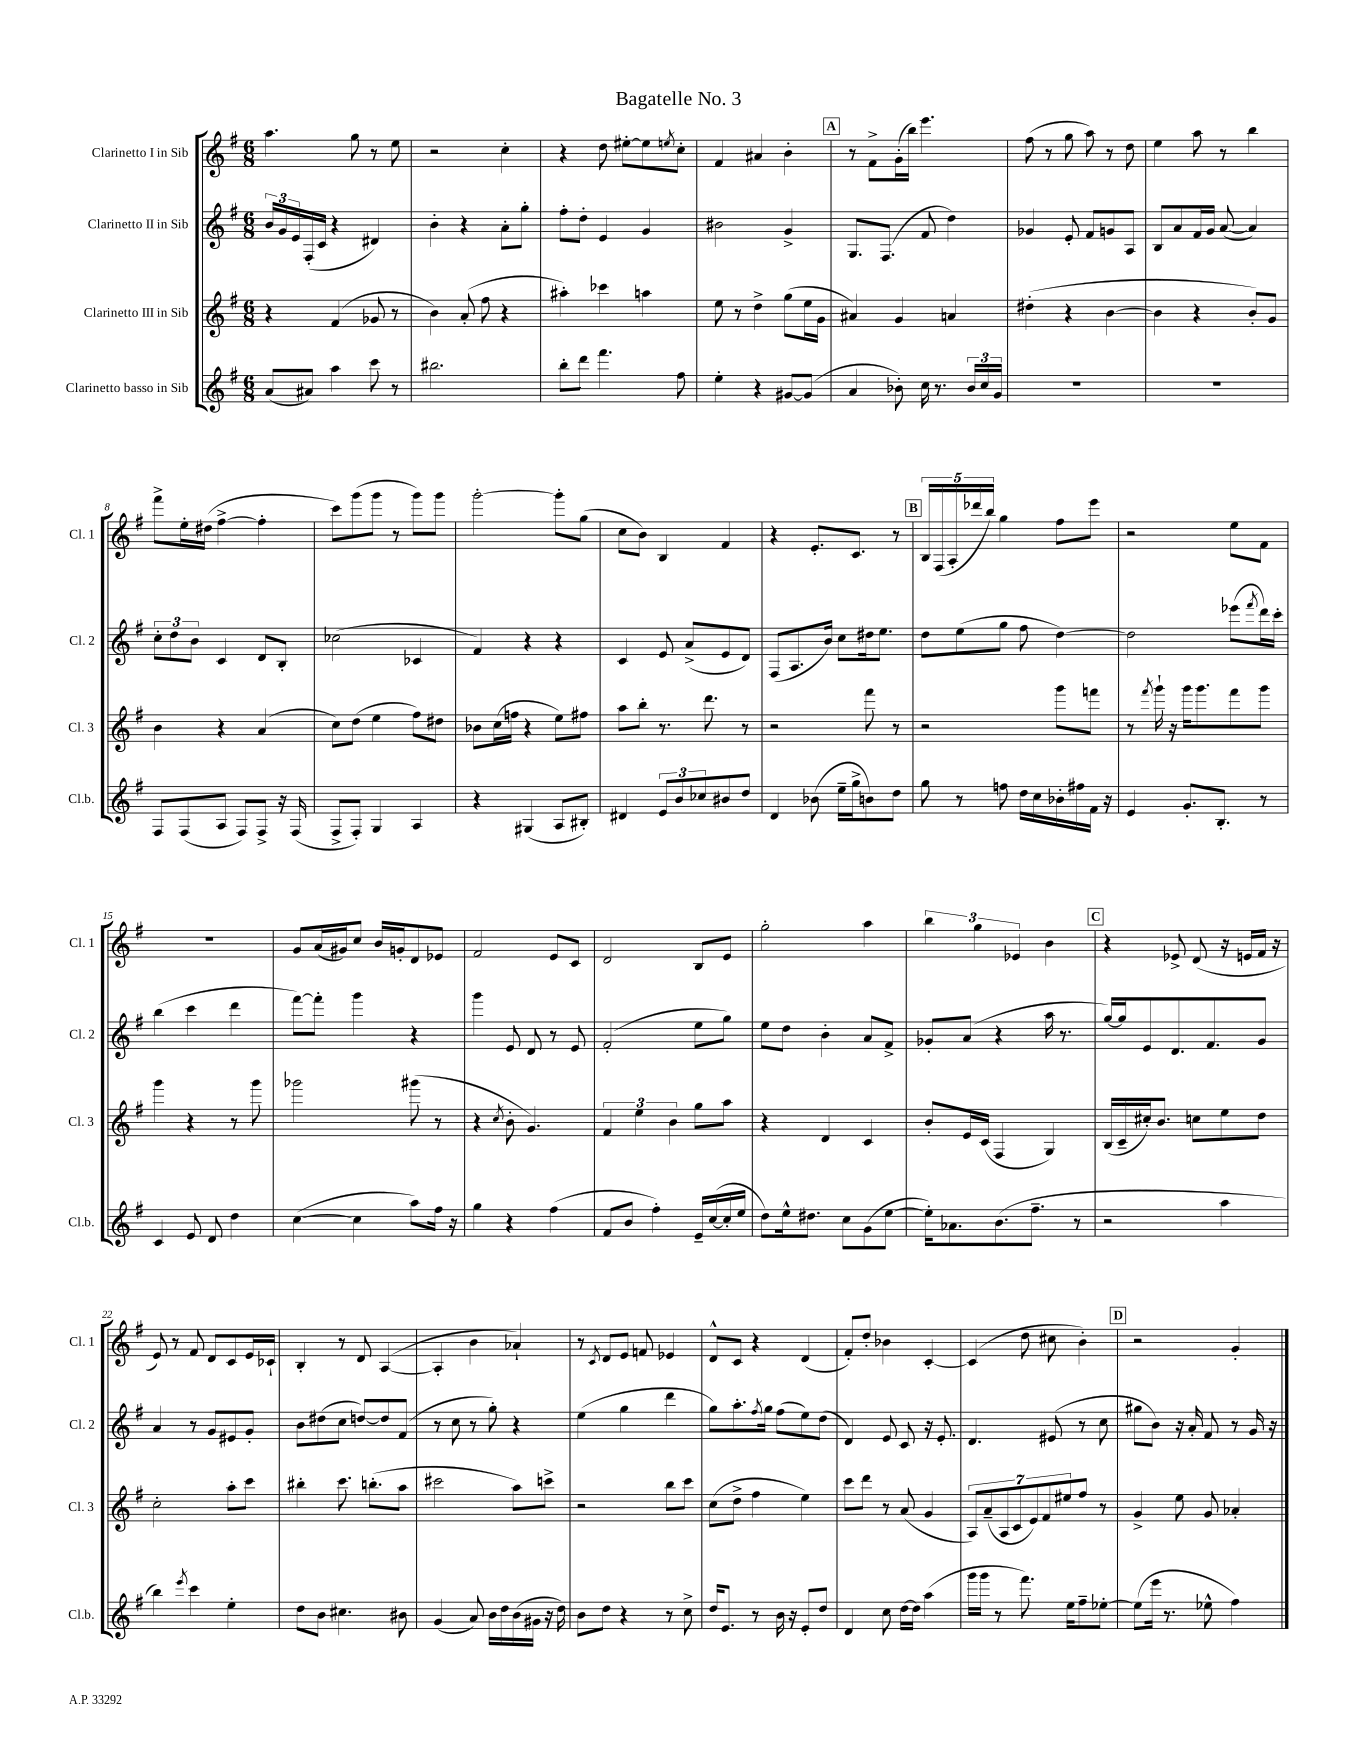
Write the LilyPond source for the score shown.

\header { title = "Bagatelle No. 3" }
<<
\new StaffGroup <<
\new Staff = "s0" \with { instrumentName = "Clarinetto I in Sib" shortInstrumentName = "Cl. 1" } {
    \clef treble \key g \major \numericTimeSignature \time 6/8
    a''4. g''8 r8 e''8 |
    r2 c''4-. |
    r4 d''8 eis''8~-. eis''8 \acciaccatura { e''8 } c''8-. |
    fis'4 ais'4 b'4-. |
    \mark \markup { \box "A" } r8 fis'8-> g'16-.( b''16) e'''4. |
    fis''8( r8 g''8 a''8) r8 d''8 |
    e''4 a''8 r8 b''4 |
    fis'''8-> e''16-. dis''16( fis''4~-> fis''4-. |
    c'''8) g'''8( g'''8 r8 g'''8) g'''8 |
    g'''2~-. g'''8-. g''8( |
    c''8 b'8) b4 fis'4 |
    r4 e'8.-. c'8. r8 |
    \mark \markup { \box "B" } \tuplet 5/4 { b16 fis16( a16-. des'''16 b''16) } g''4 fis''8 e'''8 |
    r2 e''8 fis'8 |
    R2. |
    g'8 a'16( gis'16) c''8 b'16 g'16-. d'8 ees'8 |
    fis'2 e'8 c'8 |
    d'2 b8 e'8 |
    g''2-. a''4 |
    \tuplet 3/2 { b''4 g''4 ees'4 } b'4 |
    \mark \markup { \box "C" } r4 ees'8-> d'8( r16 e'16 fis'16 r16 |
    e'8) r8 fis'8 d'8 c'8 e'16 ces'16-! |
    b4-. r8 d'8 a4~( |
    a4-. b'4 aes'4-!) |
    r8 \acciaccatura { c'8 } d'8 e'8 f'8 ees'4 |
    d'8-^ c'8 r4 d'4( |
    fis'8-.) d''8-. bes'4 c'4~-. |
    c'4( d''8 cis''8 b'4-.) |
    \mark \markup { \box "D" } r2 g'4-. \bar "|." |
}
\new Staff = "s1" \with { instrumentName = "Clarinetto II in Sib" shortInstrumentName = "Cl. 2" } {
    \clef treble \key g \major \numericTimeSignature \time 6/8
    \tuplet 3/2 { b'16 g'16 e'16 } fis16-.( c'16 r4 dis'4) |
    b'4-. r4 a'8-. g''8-. |
    fis''8-. d''8-. e'4 g'4 |
    bis'2 g'4-> |
    \mark \markup { \box "A" } g8. fis8.( fis'8 d''4) |
    ges'4 e'8-. fis'8 g'8 a8 |
    b8 a'8 fis'16 g'16 a'8~( a'4) |
    \tuplet 3/2 { c''8-. d''8 b'8 } c'4 d'8 b8-. |
    ces''2( ces'4 |
    fis'4) r4 r4 |
    c'4 e'8 a'8->( e'8 d'8) |
    fis8( a8. b'16) c''8 dis''16 e''8. |
    \mark \markup { \box "B" } d''8 e''8( g''8 fis''8 d''4~) |
    d''2 ees'''8( \acciaccatura { fis'''8 } d'''16) c'''16-. |
    b''4( c'''4 d'''4 |
    fis'''8~) fis'''8-. g'''4 r4 |
    g'''4 e'8 d'8 r8 e'8 |
    fis'2-.( e''8 g''8) |
    e''8 d''8 b'4-. a'8 fis'8-> |
    ges'8-. a'8( r4 a''16 r8. |
    \mark \markup { \box "C" } g''16~) g''16 e'8 d'8. fis'8. g'8 |
    a'4 r8 g'8 eis'8 g'8-. |
    b'8 dis''8( c''8 d''8~) d''8 fis'8( |
    r8 c''8 r8 g''8-.) r4 |
    e''4( g''4 d'''4 |
    g''8) a''8.-. \acciaccatura { fis''8 } g''16 fis''8( e''8) d''8( |
    d'4) e'8 c'8 r16 e'8.-. |
    d'4. eis'8( r8 c''8 |
    \mark \markup { \box "D" } gis''8 b'8) r16 a'16-. fis'8 r8 g'16 r16 \bar "|." |
}
\new Staff = "s2" \with { instrumentName = "Clarinetto III in Sib" shortInstrumentName = "Cl. 3" } {
    \clef treble \key g \major \numericTimeSignature \time 6/8
    r4 fis'4( ges'8 r8 |
    b'4) a'8-.( fis''8 r4 |
    ais''4-.) ces'''4 a''4 |
    e''8 r8 d''4-> g''8( e''16 g'16 |
    \mark \markup { \box "A" } ais'4) g'4 a'4 |
    dis''4-.( r4 b'4~ |
    b'4 r4 b'8-.) g'8 |
    b'4 r4 a'4( |
    c''8) d''8( e''4 fis''8) dis''8 |
    bes'8 c''16( f''16 r4 e''8) fis''8 |
    a''8 b''8-. r8. d'''8. r8 |
    r2 fis'''8 r8 |
    \mark \markup { \box "B" } r2 g'''8 f'''8 |
    r8 \acciaccatura { fis'''8 } g'''16-! r16 g'''16 g'''8. fis'''8 g'''8 |
    g'''4 r4 r8 g'''8 |
    ges'''2 gis'''8( r8 |
    r4 \acciaccatura { c''8 } b'8-. g'4.) |
    \tuplet 3/2 { fis'4 e''4 b'4 } g''8 a''8 |
    r4 d'4 c'4 |
    b'8-. e'16 c'16( fis4 g4) |
    \mark \markup { \box "C" } b16( c'16-- cis''16-.) b'8. c''8 e''8 d''8 |
    c''2-. a''8-. c'''8 |
    bis''4-. c'''8. b''8.-.( a''8 |
    cis'''2 a''8) c'''8-> |
    r2 b''8 c'''8 |
    c''8( d''8-> fis''4 e''4) |
    c'''8 d'''8 r8 a'8( g'4 |
    \tuplet 7/4 { a8) a'8--( a8 c'8 e'8) fis'8 eis''8 } fis''8 r8 |
    \mark \markup { \box "D" } g'4-> e''8 g'8 aes'4-. \bar "|." |
}
\new Staff = "s3" \with { instrumentName = "Clarinetto basso in Sib" shortInstrumentName = "Cl.b." } {
    \clef treble \key g \major \numericTimeSignature \time 6/8
    a'8( ais'8) a''4 c'''8 r8 |
    bis''2. |
    b''8-. d'''8 fis'''4. fis''8 |
    e''4-. r4 gis'8~ gis'8( |
    \mark \markup { \box "A" } a'4 bes'8-.) c''16 r8. \tuplet 3/2 { bes'16 c''16 g'16 } |
    R2. |
    R2. |
    fis8 fis8( a8 fis8) fis8-> r16 fis16( |
    fis8-> fis8-.) g4 a4 |
    r4 gis4( a8 bis8-.) |
    dis'4 \tuplet 3/2 { e'8 b'8 ces''8 } bis'8 d''8 |
    d'4 bes'8( e''16-- g''16-> b'8) d''8 |
    \mark \markup { \box "B" } g''8 r8 f''8 d''16 c''16 bes'16-. fis''16 fis'16 r16 |
    e'4 g'8.-. b8.-. r8 |
    c'4 e'8 d'8 d''4 |
    c''4~( c''4 a''8) fis''16 r16 |
    g''4 r4 fis''4( |
    fis'8 b'8 fis''4-.) e'16-- c''16~( c''16-. e''16 |
    d''8) e''16-^ dis''8. c''8 g'8( e''8~ |
    e''16-.) aes'8. b'8.( fis''8.-- r8 |
    \mark \markup { \box "C" } r2 a''4 |
    b''4) \acciaccatura { e'''8 } c'''4 e''4-. |
    d''8 b'8 cis''4. bis'8 |
    g'4( a'8) b'16 d''16 b'16( gis'16 r16 d''16) |
    b'8 d''8 r4 r8 c''8-> |
    d''16 e'8. r8 b'16 r16 e'8-. d''8 |
    d'4 c''8 d''16~ d''16 a''4( |
    g'''16 g'''16 r8 fis'''8.) e''16 fis''8-- ees''8~-. |
    \mark \markup { \box "D" } ees''8( e'''16 r8. ees''8-^ fis''4) \bar "|." |
}
>>
>>
